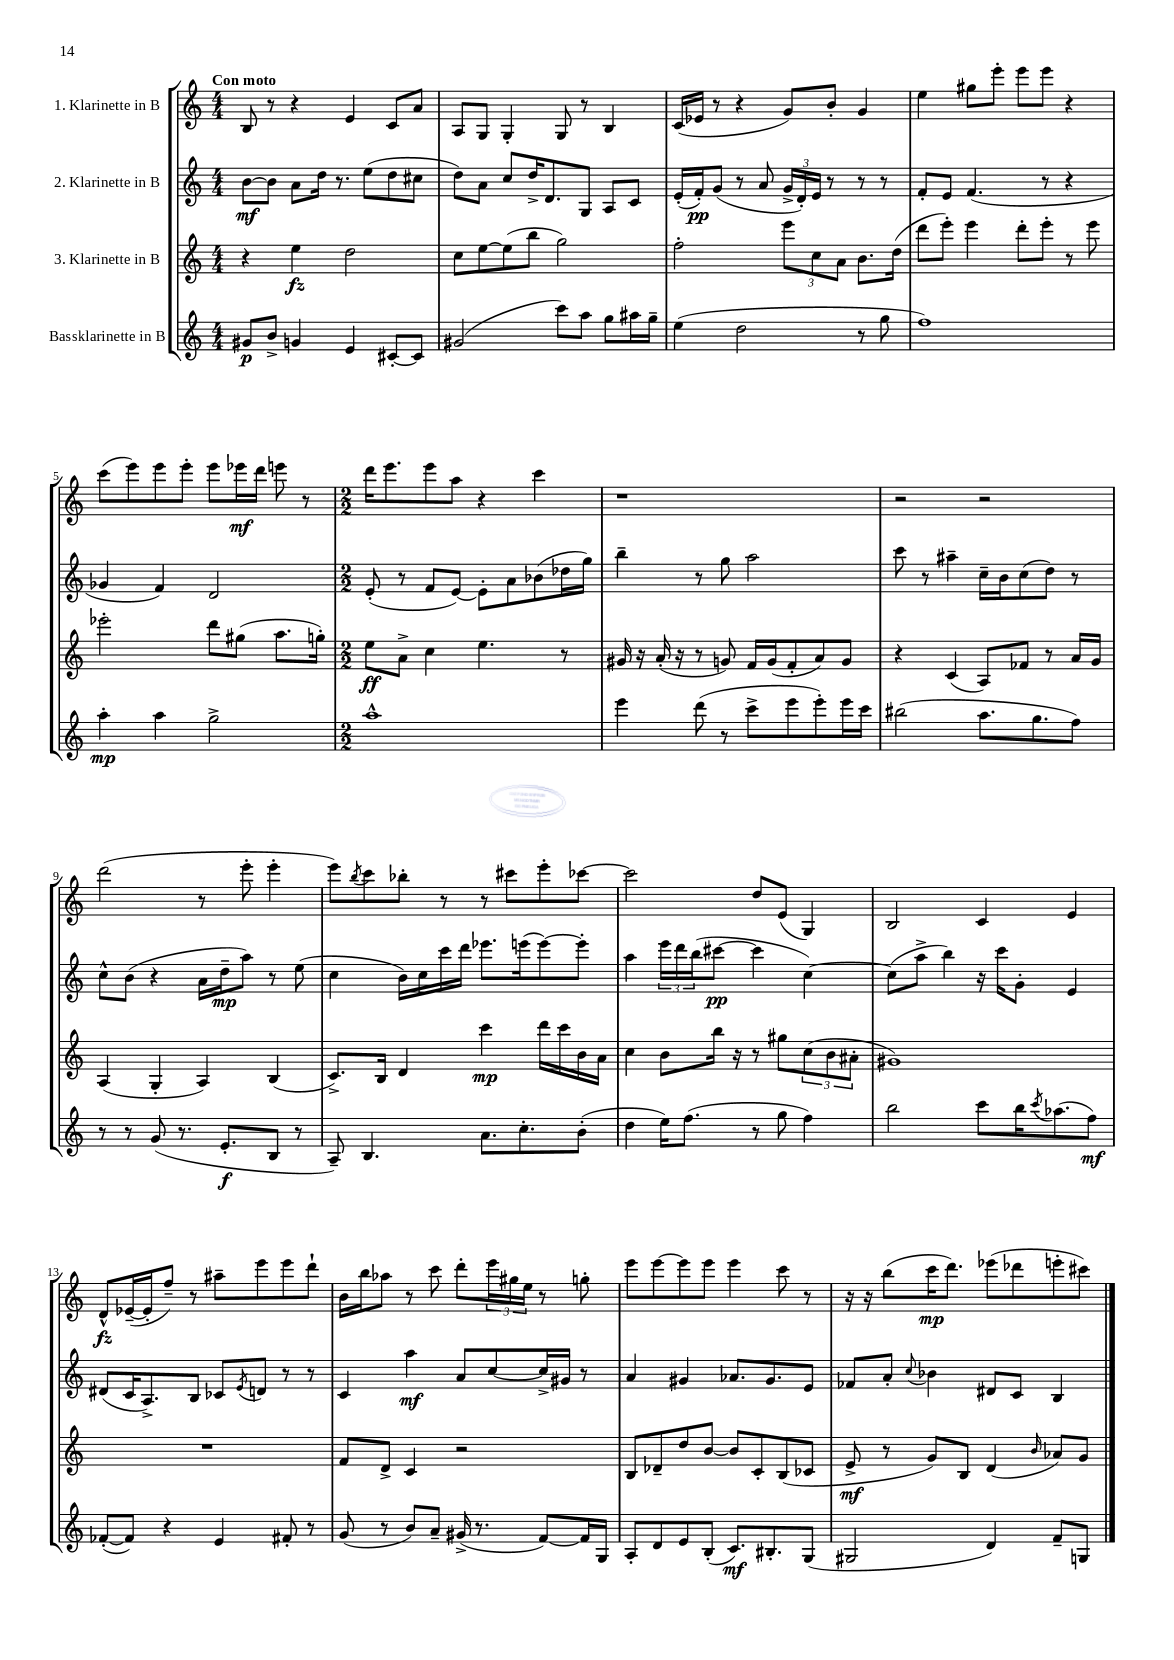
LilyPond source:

<<
\new StaffGroup <<
\new Staff = "s0" \with { instrumentName = "1. Klarinette in B" } {
    \clef treble \key c \major \numericTimeSignature \time 4/4 \tempo "Con moto"
    b8 r8 r4 e'4 c'8 a'8 |
    a8 g8 g4-. g8 r8 b4 |
    c'16( ees'16 r8 r4 g'8) b'8-. g'4 |
    e''4 gis''8 e'''8-. e'''8 e'''8 r4 |
    c'''8( e'''8) e'''8 e'''8-. e'''8 ees'''16\mf d'''16 e'''8 r8 |
    \numericTimeSignature \time 2/2 d'''16 e'''8. e'''8 a''8 r4 c'''4 |
    r1 |
    r2 r2 |
    d'''2( r8 e'''8-. e'''4-. |
    e'''8) \acciaccatura { b''8 } c'''8 bes''8-. r8 r8 cis'''8 e'''8-. ces'''8~ |
    ces'''2 d''8 e'8( g4) |
    b2 c'4 e'4 |
    d'8-^\fz ees'16~--( ees'16-. f''8--) r8 ais''8-- e'''8 e'''8 d'''8-! |
    b'16 b''16 aes''8 r8 c'''8 d'''8-. \tuplet 3/2 { e'''16 gis''16 e''16 } r8 g''8-. |
    e'''8 e'''8~ e'''8 e'''8 e'''4 c'''8 r8 |
    r16 r16 b''8( c'''16\mp d'''8.) ees'''8( des'''8 e'''8-. cis'''8) \bar "|." |
}
\new Staff = "s1" \with { instrumentName = "2. Klarinette in B" } {
    \clef treble \key c \major \numericTimeSignature \time 4/4
    b'8~\mf b'8 a'8 d''16 r8. e''8( d''8 cis''8 |
    d''8) a'8 c''8 d''16-> d'8. g8 a8 c'8 |
    e'16-.( f'16-.\pp) g'8( r8 a'8 \tuplet 3/2 { g'16-> d'16-.) e'16 } r8 r8 r8 |
    f'8-. e'8 f'4.( r8 r4 |
    ges'4 f'4) d'2 |
    \numericTimeSignature \time 2/2 e'8-.( r8 f'8 e'8~) e'8-. a'8 bes'8( des''16 g''16) |
    b''4-- r8 g''8 a''2 |
    c'''8 r8 ais''4-- c''16-- b'16 c''8( d''8) r8 |
    c''8-^ b'8( r4 a'16 d''16--\mp a''8) r8 e''8( |
    c''4 b'16) c''16 c'''16 d'''16 ees'''8. e'''16( e'''8~) e'''8-. |
    a''4 \tuplet 3/2 { e'''16 d'''16 b''16( } cis'''8~\pp cis'''4 c''4~) |
    c''8( a''8-> b''4) r16 c'''16 g'8-. e'4 |
    dis'8( c'16 a8.->) b8 ces'8 \acciaccatura { e'8 } d'8 r8 r8 |
    c'4 a''4\mf a'8 c''8~ c''16-> gis'16 r8 |
    a'4 gis'4 aes'8. gis'8. e'8 |
    fes'8 a'8-. \appoggiatura { c''8 } bes'4 dis'8 c'8 b4 \bar "|." |
}
\new Staff = "s2" \with { instrumentName = "3. Klarinette in B" } {
    \clef treble \key c \major \numericTimeSignature \time 4/4
    r4 e''4\fz d''2 |
    c''8 e''8~ e''8( b''8 g''2) |
    f''2-. \tuplet 3/2 { e'''8 c''8 a'8 } b'8. d''16( |
    d'''8 e'''8-.) e'''4 d'''8-. e'''8-. r8 e'''8 |
    ees'''2-. d'''8 gis''8( a''8. g''16-.) |
    \numericTimeSignature \time 2/2 e''8\ff a'8-> c''4 e''4. r8 |
    gis'16 r16 a'16-.( r16 r8 g'8) f'16 g'16( f'8-. a'8) g'8 |
    r4 c'4( a8) fes'8 r8 a'16 g'16 |
    a4( g4-. a4) b4( |
    c'8.->) b16 d'4 c'''4\mp d'''16 c'''16 b'16 a'16 |
    c''4 b'8 b''16 r16 r8 gis''8 \tuplet 3/2 { c''8( b'8 ais'8-. } |
    gis'1) |
    R1 |
    f'8 d'8-> c'4 r2 |
    b8 des'8-- d''8 b'8~ b'8 c'8-. b8( ces'8 |
    e'8->\mf r8 g'8) b8 d'4( \grace { b'16 } aes'8) g'8 \bar "|." |
}
\new Staff = "s3" \with { instrumentName = "Bassklarinette in B" } {
    \clef treble \key c \major \numericTimeSignature \time 4/4
    gis'8\p b'8-> g'4 e'4 cis'8~-. cis'8 |
    gis'2( c'''8) a''8 g''8 ais''16 g''16-- |
    e''4( d''2 r8 g''8 |
    f''1) |
    a''4-.\mp a''4 g''2-> |
    \numericTimeSignature \time 2/2 a''1-^ |
    e'''4 d'''8( r8 c'''8-> e'''8 e'''8-.) e'''16 c'''16 |
    bis''2( a''8. g''8. f''8) |
    r8 r8 g'8( r8. e'8.-.\f b8 r8 |
    a8--) b4. a'8. c''8.-. b'8-.( |
    d''4 e''16) f''8.( r8 g''8 f''4) |
    b''2 c'''8 b''16 \acciaccatura { c'''8 } aes''8.( f''8\mf) |
    fes'8~-.( fes'8) r4 e'4 fis'8-. r8 |
    g'8( r8 b'8) a'8-- gis'16->( r8. f'8~) f'16 g16 |
    a8-. d'8 e'8 b8-.( c'8.\mf) bis8.-. g8( |
    gis2 d'4) f'8-- g8 \bar "|." |
}
>>
>>
